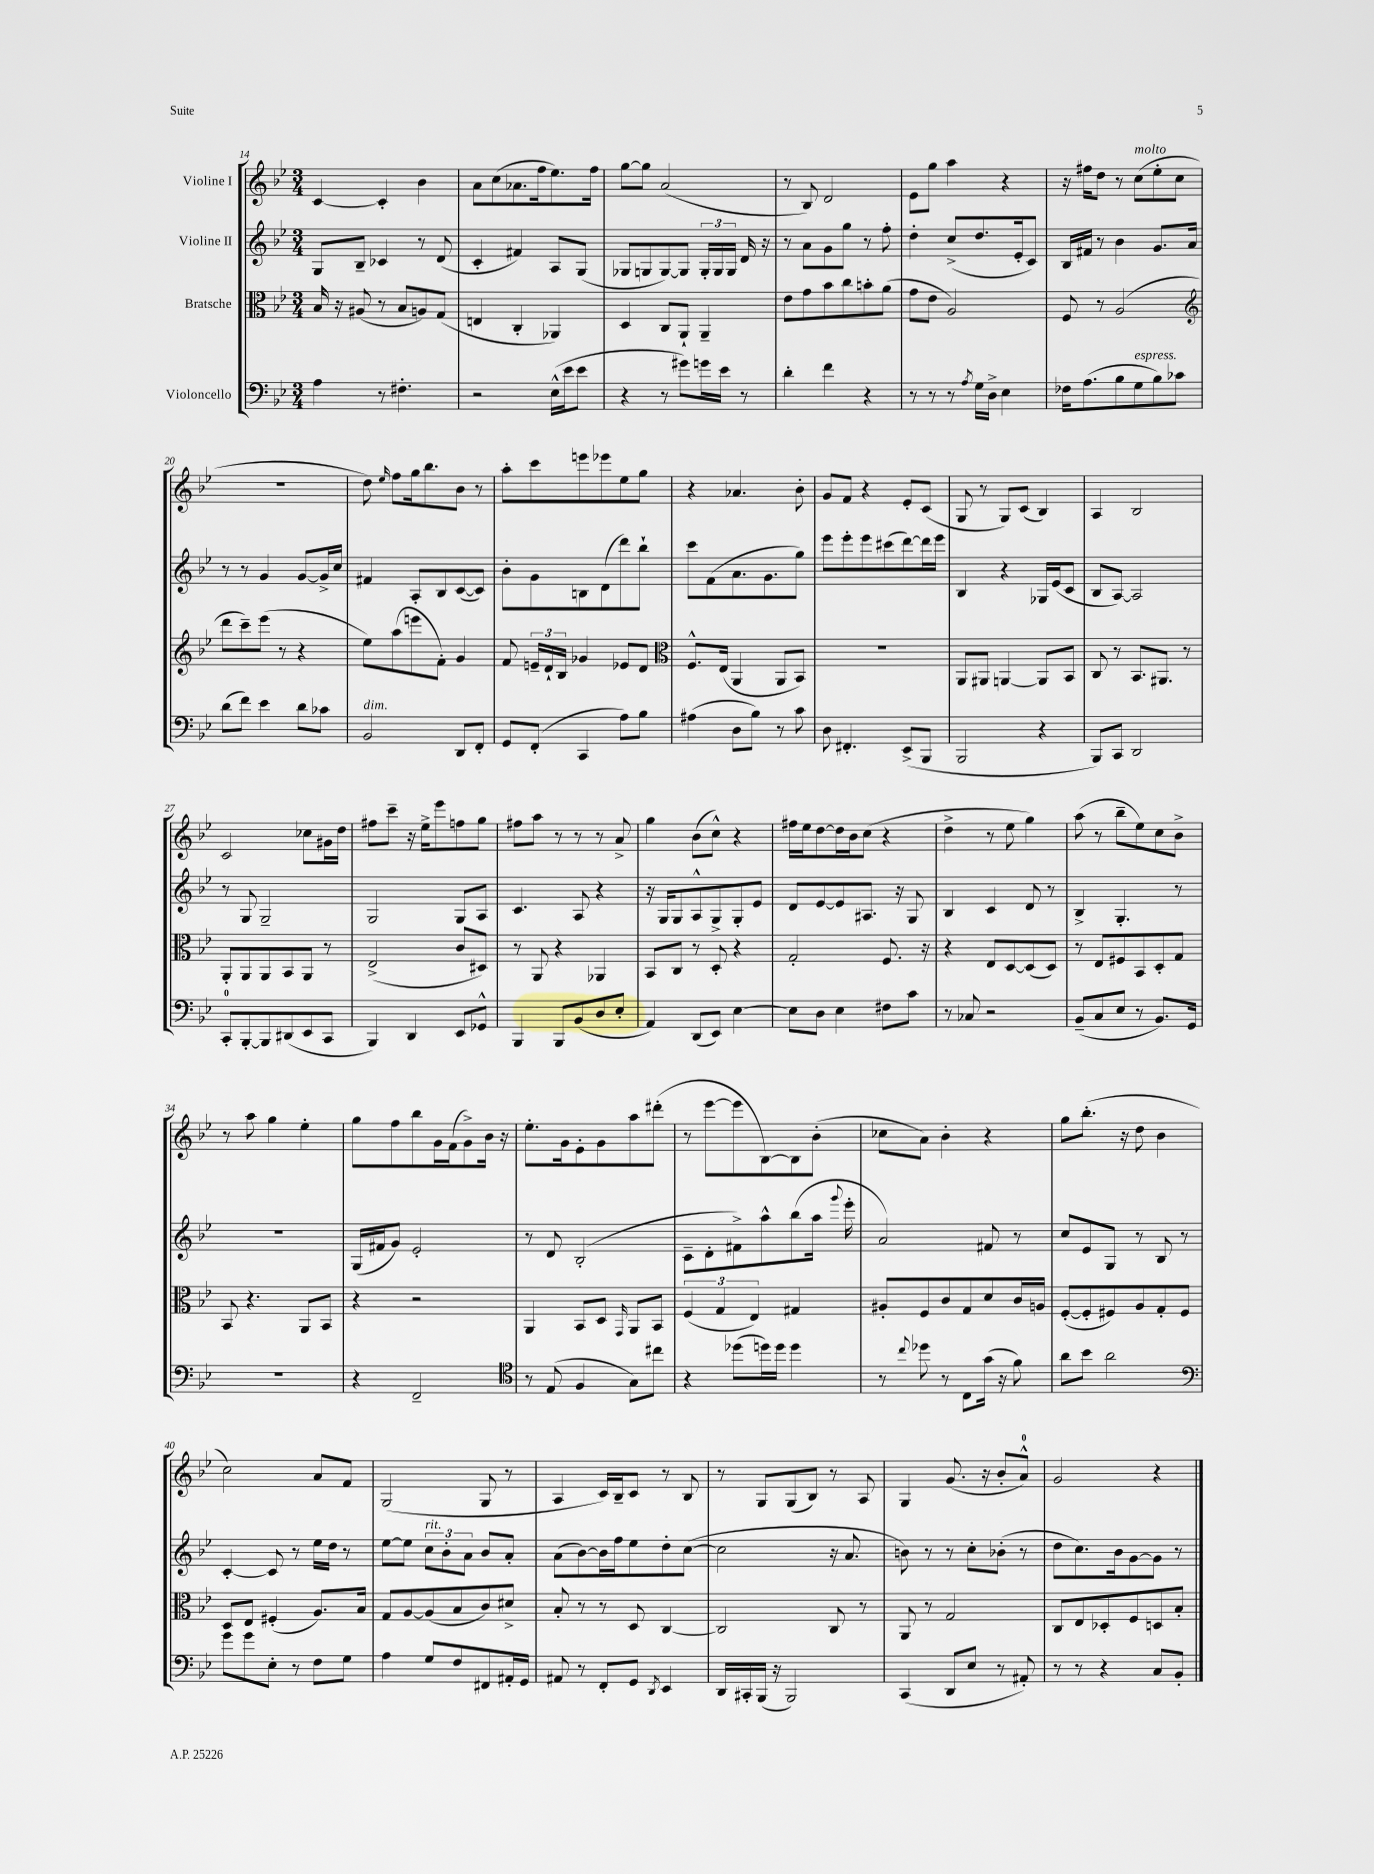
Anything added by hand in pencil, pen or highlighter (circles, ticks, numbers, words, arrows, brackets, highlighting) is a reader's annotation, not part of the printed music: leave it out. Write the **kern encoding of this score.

**kern	**kern	**kern	**kern
*part4	*part3	*part2	*part1
*staff4	*staff3	*staff2	*staff1
*I"Violoncello	*I"Bratsche	*I"Violine II	*I"Violine I
*clefF4	*clefC3	*clefG2	*clefG2
*k[b-e-]	*k[b-e-]	*k[b-e-]	*k[b-e-]
*M3/4	*M3/4	*M3/4	*M3/4
=14	=14	=14	=14
4A\	16B-/	8G/L	[4c/
.	16r	.	.
.	(8A#X/	8B-~/J	.
8r	8r	4c-X/	4c'/]
4.F#X'\	8B-/L	.	.
.	8An/)	8r	4b-\
.	(8G/J	(8d/	.
=15	=15	=15	=15
2r	4En/	4c'/	8a\L
.	.	.	(8cc\
.	4C'/	4f#X/)	8.a-X\
.	.	.	16ff\k
(16E-^^\LL	4AA-X/)	8A/L	8.ee-\)
16e-\J	.	.	.
8e-\J	.	(8G/J	.
.	.	.	16ff\Jk
=16	=16	=16	=16
4r	4D/	8G-X/L	[8gg\L
.	.	8Gn/	8gg\J]
8r	8C/L	[8G/)	(2a/
8g#X\L)	8AA`/J	8G/J]	.
16gn\L	4AA~/	24G'/LL	.
.	.	24G/	.
16e-\JJ	.	.	.
.	.	24G/JJ	.
8r	.	16d/	.
.	.	16r	.
=17	=17	=17	=17
4d'\	8e-\L	8r	8r
.	8g\	8a\L	8B-/)
4f\	8b-\	8g\	2d/
.	8cc\	8gg\J	.
4r	8bn'\	8r	.
.	(8a\J	8ff'\	.
=18	=18	=18	=18
8r	8g\L	4dd'\	8e-\L
8r	8e-\J	.	8gg\J
8r	2A/)	(8cc^/L	4aa\
8qA/	.	.	.
16G\LL	.	8.dd/	.
16D^\JJ	.	.	.
4E-\	.	.	4r
.	.	16e-'/k	.
.	.	8c/J)	.
=19	=19	=19	=19
16F-X\KL	8F/	16B-/LL	16r
(8.A\	.	16f#X/JJ	16ff#X\KL
.	8r	8r	8dd\J
8B-\	(2A/	4b-\	8r
!	!	!	!LO:TX:a:i:t=molto
!LO:TX:a:i:t=espress.	!	!	!
8G\	.	.	(8cc\L
8B-\)	.	8.g/L	8ee-'\
8c-X\J	.	.	8cc\J
.	.	16a/Jk	.
!!LO:LB:g=z
=20	=20	=20	=20
*	*clefG2	*	*
(8d\L	8ddd\L	8r	2.r
8f\J)	8ccc~\)	8r	.
4e-\	(8eee-\J	4g/	.
.	8r	.	.
8d\L	4r	[8g/L	.
8c-X\J	.	16g^/L]	.
.	.	16cc/JJ	.
=21	=21	=21	=21
!LO:TX:a:i:t=dim.	!	!	!
2BB-/	8ee-\L)	4f#X/	8dd\)
.	.	.	16qqee-/
.	(8aa\	.	8ff\L
.	8eeen\	8A'/L	16gg\k
.	.	.	8.bb-\
.	8f'\J)	8B-/	.
8DD/L	4g/	([8c/	8b-\J
8FF'/J	.	8c/J])	8r
=22	=22	=22	=22
8GG/L	8f/	8b-'\L	8aa'\L
(8FF'/J	24en~/LL	8g\	8ccc\
.	24d`/	.	.
.	24B-/JJ	.	.
4CC/	4g-X/	8Bn\	8eeen\
.	.	(8d\	8eee-X\
8A\L)	8e-X/L	8ddd\)	8ee-\
8B-\J	8d/J	8bb-`\J	8gg\J
=23	=23	=23	=23
*	*clefC3	*	*
(4A#X\	8.F^^/L	8ccc\L	4r
.	.	(8f\	.
.	(16E-/Jk	.	.
8D\L	4AA/	8.a\	4.a-X/
8B-\J)	.	.	.
.	.	8.g\	.
8r	8AA/L	.	.
8c\	8BB-/J)	8gg\J)	8b-'\
=24	=24	=24	=24
8D\	2.r	8eee-\L	8g/L
4.FF#X'/	.	8eee-'\	8f/J
.	.	8eee-\	4r
.	.	(8ccc#X\	.
(8EE-^/L	.	[8ddd\)	8e-'/L
8BBB-/J	.	16ddd\L]	(8c/J
.	.	16eee-\JJ	.
=25	=25	=25	=25
2BBB-/	8AA/L	4B-/	8G/
.	8AA#X/J	.	8r
.	[4AAn/	4r	8G/L)
.	.	.	(8c/J
4r	8AA/L]	16G-X/LL	4B-/)
.	.	(16e-/J	.
.	8BB-/J	8c/J	.
=26	=26	=26	=26
8BBB-/L)	8C/	8B-/L	4A/
8CC/J	8r	[8A/J)	.
2DD/	8.BB-/L	2A/]	2B-/
.	8.AA#X/J	.	.
.	8r	.	.
!!LO:LB:g=z
=27	=27	=27	=27
8CC'/L	8AA'/L	8r	2c/
[8BBB-'/	8AA/	8G/	.
8BBB-/]	8AA/	2G~/	.
(8DD#X/	8BB-/	.	.
8EE-/	8AA/J	.	8cc-X\L
8CC/J	8r	.	16g#X\L
.	.	.	16dd\JJ
=28	=28	=28	=28
4BBB-/)	(2E-^/	2G/	8ff#X\L
.	.	.	8ccc~\J
4DD/	.	.	16r
.	.	.	16ee-^\KL
.	.	.	8eee-\
8EE-/L	8c/L	8G/L	8ffn\
8GG-X^^/J	8D#X/J)	8A/J	8gg\J
=29	=29	=29	=29
4BBB-/	8r	4.c/	8ff#X\L
.	8AA/	.	8aa\J
8BBB-/L	4r	.	8r
(8BB-/	.	8A/	8r
8D/	4AA-X/	4r	8r
8E-'/J	.	.	8a^/
=30	=30	=30	=30
4AA/)	8BB-/L	16r	4gg\
.	.	16G/KL	.
.	8C/J	8G/	.
(8DD/L	8r	8A^^/	(8b-\L
8EE-/J)	8D'/	8G^/	8cc^^\J)
[4E-\	4r	8G'/	4r
.	.	8e-/J	.
=31	=31	=31	=31
8E-\L]	2G'/	8d/L	16ff#X\LL
.	.	.	16ee-\J
8D\J	.	[8e-/	[8dd\
4E-\	.	8e-/]	16dd\L]
.	.	.	16b-\J
.	.	8.A#X/J	(8cc\J
8F#X\L	8.F/	.	4r
.	.	16r	.
8c\J	.	8G/	.
.	16r	.	.
=32	=32	=32	=32
8r	4r	4B-/	4dd^\
8C-X/	.	.	.
2r	8E-/L	4c/	8r
.	[8D/	.	8ee-\
.	(8D/]	8d/	4gg\)
.	8D/J)	8r	.
=33	=33	=33	=33
(8BB-~/L	8r	4B-^/	(8aa\
8C/	8E-/L	.	8r
8E-/J	8F#X/	4.G'/	8bb-~\L
8r	8BB-/	.	8ee-\)
8.BB-/L)	8D'/	.	8cc\
.	8G/J	8r	8b-^\J
16GG/Jk	.	.	.
!!LO:LB:g=z
=34	=34	=34	=34
2.r	8BB-/	2.r	8r
.	4.r	.	8aa\
.	.	.	4gg\
.	8AA/L	.	4ee-'\
.	8BB-/J	.	.
=35	=35	=35	=35
4r	4r	(16G/LL	8gg\L
.	.	16f#X/J	.
.	.	8g/J)	8ff\
2FF~/	2r	2e-'/	8bb-\
.	.	.	16g\L
.	.	.	(16f\J
.	.	.	8g^\)
.	.	.	16b-\Jk
.	.	.	16r
=36	=36	=36	=36
*clefC4	*	*	*
8r	4AA/	8r	8.ee-'\L
(8E-/	.	8d/	.
.	.	.	16g\k
4F/	8BB-/L	(2B-'/	8e-'\
.	8D/J	.	8g\
.	16qqGG/	.	.
8G\L)	8AA/L	.	8aa\
8cc#X\J	8BB-/J	.	(8ddd#X'\J
=37	=37	=37	=37
4r	(6F/	8c~\L	8r
.	.	8d'\	[8eee-\L
.	6G/	.	.
(8dd-X\L	.	8f#X^\)	8eee-\]
.	6E-/)	.	.
16ddn\L)	.	8aa^^\	[8B-\)
16dd\JJ	.	.	.
4dd\	4G#X/	(8bb-\	8B-\]
.	.	16aa\Jk	(8b-'\J
.	.	8qqggg/	.
.	.	16eee-'\	.
=38	=38	=38	=38
8r	8A#X'/L	2a/)	8cc-X\L
8qqcc/	.	.	.
8dd-X\	8F/	.	8a\J)
8r	8c/	.	4b-'\
8C\L	8G/	.	.
(16g\Jk	8d/	8f#X/	4r
16r	.	.	.
8f\)	16c/L	8r	.
.	16An/JJ	.	.
=39	=39	=39	=39
8a\L	([8F'/L	8cc/L	8gg\L
8b-\J	8F'/]	8e-/	(8.bb-'\J
2a\	8F#X/)	8G/J	.
.	.	.	16r
.	8A/	8r	8dd\
.	8G'/	8B-/	4b-\
.	8F#/J	8r	.
!!LO:LB:g=z
=40	=40	=40	=40
*clefF4	*	*	*
8g\L	8D/L	[4c'/	2cc\)
8g\	8E-/J	.	.
8E-'\J	(4F#X'/	8c/]	.
8r	.	8r	.
8F\L	8.A/L)	16ee-\LL	8a/L
.	.	16dd\JJ	.
8G\J	.	8r	8f/J
.	16B-/Jk	.	.
=41	=41	=41	=41
4A\	8G/L	[8ee-\L	(2G/
.	[8A/	8ee-\J]	.
!	!	!LO:TX:a:i:t=rit.	!
8G/L	(8A/]	12cc\L	.
.	.	12b-'\	.
8F/	8B-/	.	.
.	.	12a\J	.
8FF#X/	8c/)	8b-/L	8G/
16AA#X'/L	8d#X^/J	8a'/J	8r
16GG/JJ	.	.	.
=42	=42	=42	=42
8AA#X/	8B-'/	(8a\L	4A/
8r	8r	[8b-\)	.
8FF'/L	8r	16b-\L]	16c/LL)
.	.	16ff\J	16B-~/J
8GG/J	8D/	8ee-\	8c/J
8qDD/	.	.	.
4EE-/	[4C/	8dd'\	8r
.	.	([8cc\J	8B-/
=43	=43	=43	=43
16DD/LL	2C/]	2cc\]	8r
16CC#X'/	.	.	.
(16BBB-/JJ	.	.	8G/L
16r	.	.	.
2BBB-/)	.	.	(8G/
.	.	.	8B-/J)
.	8C/	16r	8r
.	.	8.a/	.
.	8r	.	8A/
=44	=44	=44	=44
(4CC/	8AA/	8bn\)	4G/
.	8r	8r	.
8DD/L	2G/	8r	(8.g/
8E-/J	.	8cc'\L	.
.	.	.	16r
8r	.	(8b-X'\J	8b-'/L
8AA#X'/)	.	8r	8a^^/J)
=45	=45	=45	=45
8r	8C/L	8dd\L	2g/
8r	8E-/	8.cc\)	.
4r	8D-X'/	.	.
.	.	16b-\k	.
.	8F/	[8g\	.
8C/L	8Dn/	8g\J]	4r
8BB-'/J	8B-'/J	8r	.
==	==	==	==
*-	*-	*-	*-
